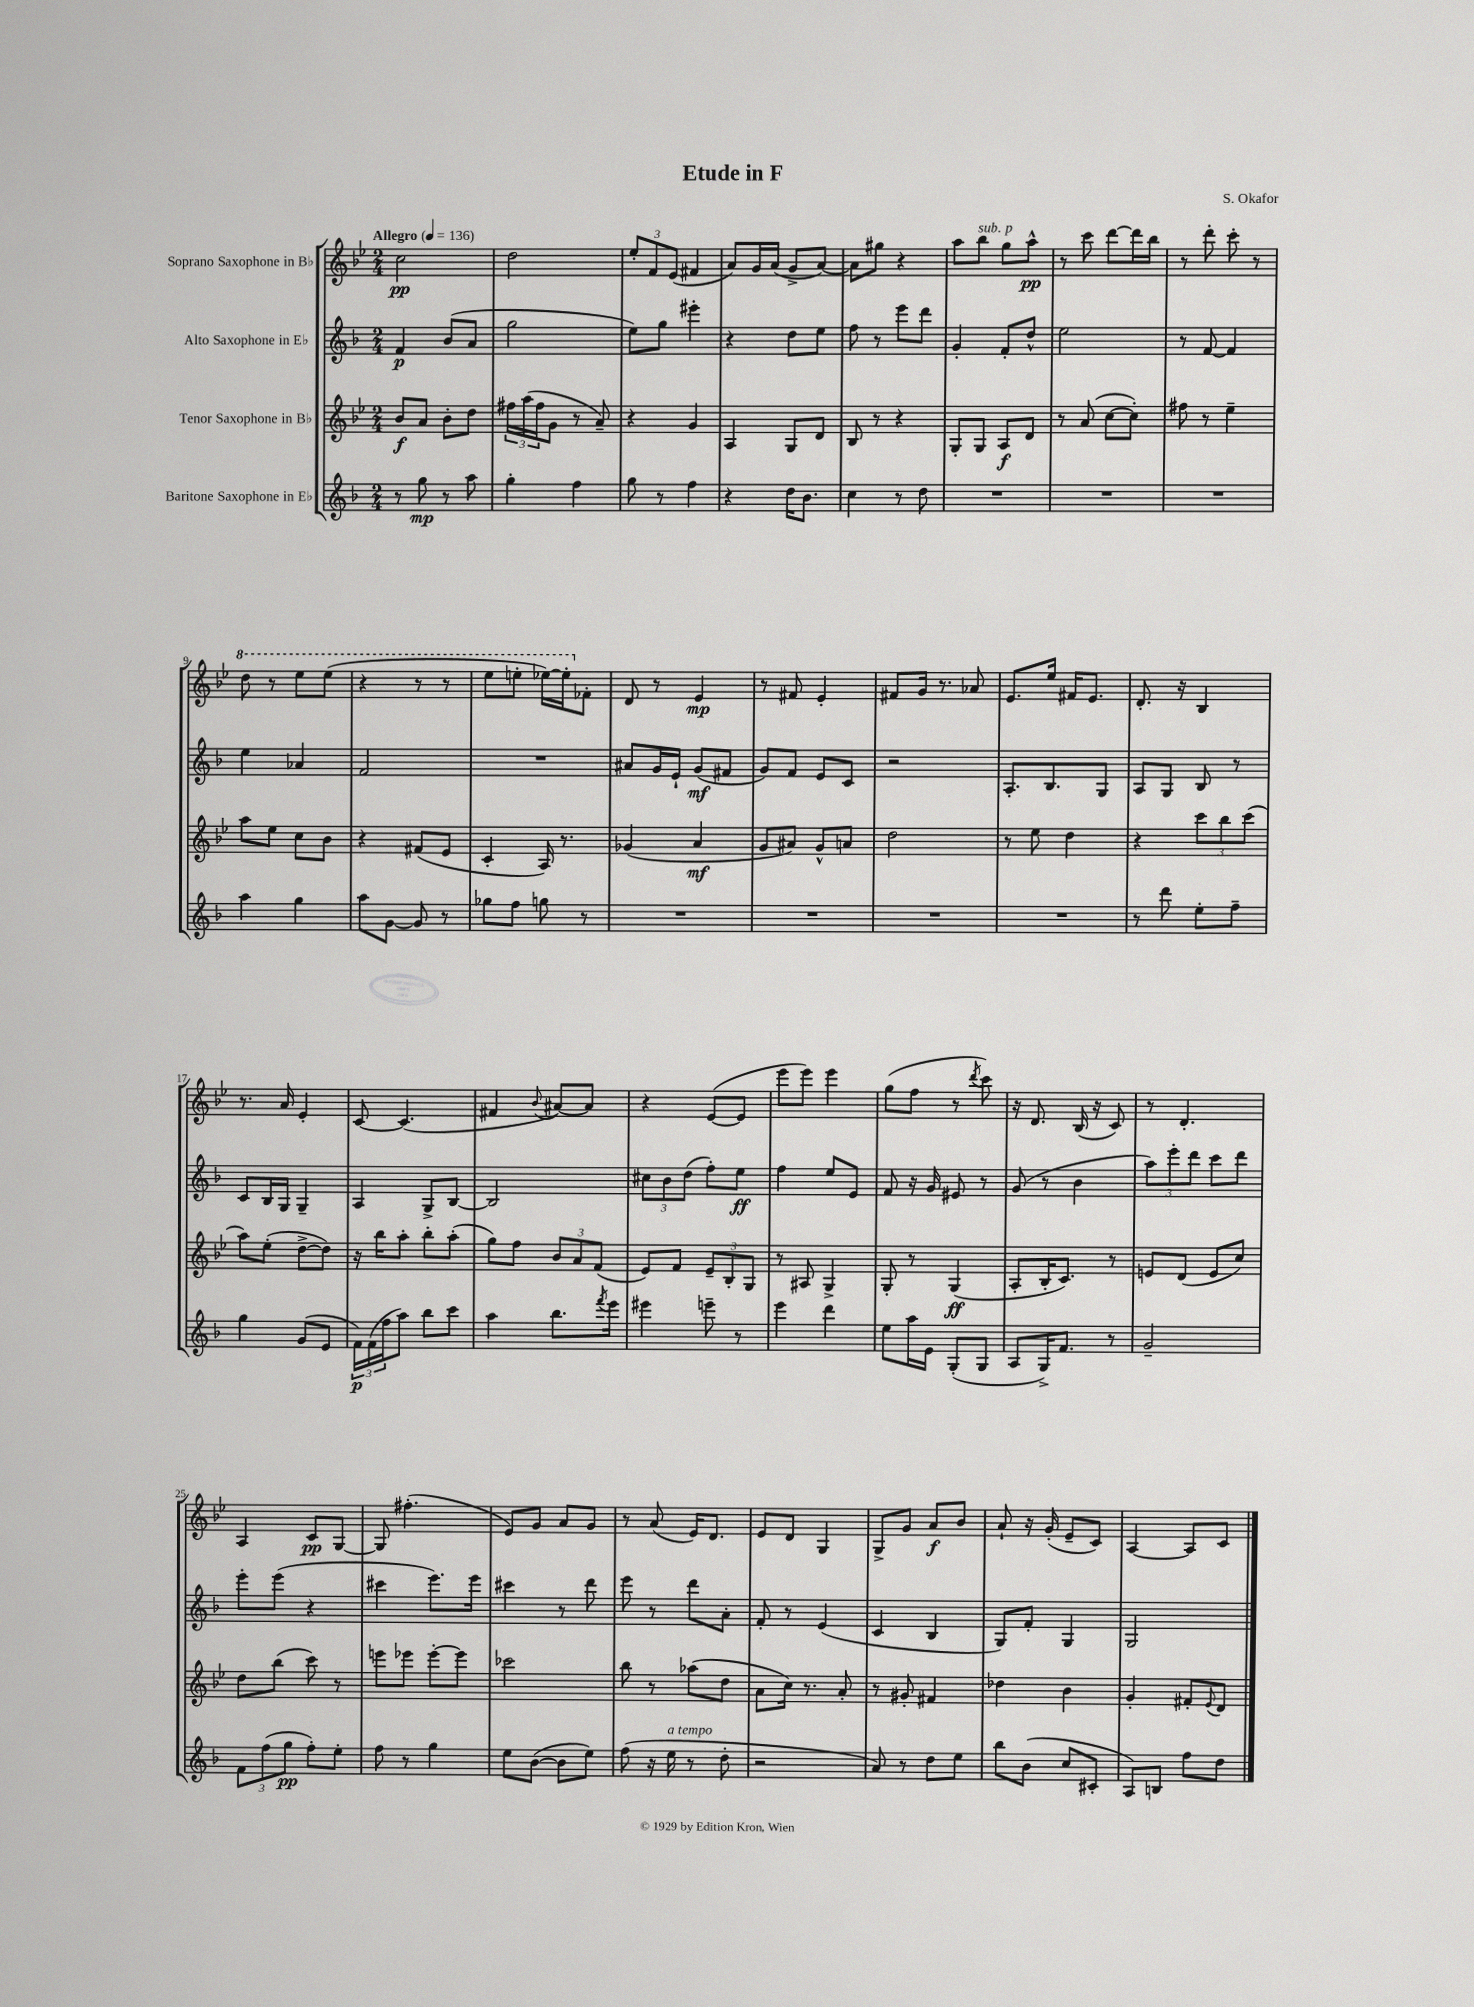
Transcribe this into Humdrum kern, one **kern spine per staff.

**kern	**dynam	**kern	**dynam	**kern	**dynam	**kern	**dynam
*part4	*part4	*part3	*part3	*part2	*part2	*part1	*part1
*staff4	*staff4	*staff3	*staff3	*staff2	*staff2	*staff1	*staff1
*I"Baritone Saxophone in E♭	*	*I"Tenor Saxophone in B♭	*	*I"Alto Saxophone in E♭	*	*I"Soprano Saxophone in B♭	*
*clefG2	*	*clefG2	*	*clefG2	*	*clefG2	*
*k[b-]	*	*k[b-e-]	*	*k[b-]	*	*k[b-e-]	*
*M2/4	*	*M2/4	*	*M2/4	*	*M2/4	*
*MM136	*	*MM136	*	*MM136	*	*MM136	*
=1	=1	=1	=1	=1	=1	=1	=1
!	!	!	!	!	!	!LO:TX:a:B:t=Allegro	!
8r	.	8b-/L	f	4f/	p	2cc\	pp
8gg\	mp	8a/J	.	.	.	.	.
8r	.	8b-'\L	.	(8b-/L	.	.	.
8aa\	.	8dd\J	.	8a/J	.	.	.
=2	=2	=2	=2	=2	=2	=2	=2
4gg'\	.	24ff#X\LL	.	2gg\	.	2dd\	.
.	.	(24aa\	.	.	.	.	.
.	.	24ff#\J	.	.	.	.	.
.	.	8g\J	.	.	.	.	.
4ff\	.	8r	.	.	.	.	.
.	.	8a~/)	.	.	.	.	.
=3	=3	=3	=3	=3	=3	=3	=3
8gg\	.	4r	.	8ee\L)	.	12ee-'/L	.
.	.	.	.	.	.	12f/	.
8r	.	.	.	8gg\J	.	.	.
.	.	.	.	.	.	(12e-/J	.
4ff\	.	4g/	.	4eee#X'\	.	4f#X/	.
=4	=4	=4	=4	=4	=4	=4	=4
4r	.	4A/	.	4r	.	8a/L)	.
.	.	.	.	.	.	16g/L	.
.	.	.	.	.	.	(16a/JJ	.
16dd\KL	.	8G/L	.	8dd\L	.	8g^/L	.
8.b-\J	.	.	.	.	.	.	.
.	.	8d/J	.	8ee\J	.	[8a/J)	.
=5	=5	=5	=5	=5	=5	=5	=5
4cc\	.	8B-/	.	8ff\	.	8a\L]	.
.	.	8r	.	8r	.	8gg#X\J	.
8r	.	4r	.	8eee\L	.	4r	.
8dd\	.	.	.	8ddd\J	.	.	.
=6	=6	=6	=6	=6	=6	=6	=6
2r	.	8G'/L	.	4g'/	.	8aa\L	.
!	!	!	!	!	!	!LO:TX:a:i:t=sub. p	!
.	.	8G/J	.	.	.	8bb-\J	.
.	.	8A/L	f	8f'/L	.	8gg\L	.
.	.	8d/J	.	8dd^^/J	.	8aa^^\J	pp
=7	=7	=7	=7	=7	=7	=7	=7
2r	.	8r	.	2ee\	.	8r	.
.	.	(8a/	.	.	.	8ccc\	.
.	.	[8cc\L	.	.	.	[8ddd\L	.
.	.	8cc'\J])	.	.	.	16ddd\L]	.
.	.	.	.	.	.	16bb-\JJ	.
=8	=8	=8	=8	=8	=8	=8	=8
2r	.	8ff#X\	.	8r	.	8r	.
.	.	8r	.	[8f/	.	8ddd'\	.
.	.	4ee-~\	.	4f/]	.	8ccc'\	.
.	.	.	.	.	.	8r	.
!!LO:LB:g=z
=9	=9	=9	=9	=9	=9	=9	=9
*	*	*	*	*	*	*8va	*
4aa\	.	8aa\L	.	4ee\	.	8ddd\	.
.	.	8ee-\J	.	.	.	8r	.
4gg\	.	8cc\L	.	4a-X/	.	8eee-\L	.
.	.	8b-\J	.	.	.	(8eee-\J	.
=10	=10	=10	=10	=10	=10	=10	=10
8aa\L	.	4r	.	2f/	.	4r	.
[8g\J	.	.	.	.	.	.	.
8g/]	.	(8f#X/L	.	.	.	8r	.
8r	.	8e-/J	.	.	.	8r	.
=11	=11	=11	=11	=11	=11	=11	=11
8gg-X\L	.	4c'/	.	2r	.	8eee-\L	.
8ff\J	.	.	.	.	.	8eeen'\J	.
8ggn\	.	16A/)	.	.	.	[16eee-X\LL)	.
.	.	8.r	.	.	.	16eee-'\J]	.
*	*	*	*	*	*	*X8va	*
8r	.	.	.	.	.	8f-X'\J	.
=12	=12	=12	=12	=12	=12	=12	=12
2r	.	(4g-X/	.	8a#X/L	.	8d/	.
.	.	.	.	16g/L	.	8r	.
.	.	.	.	16e`/JJ	.	.	.
.	.	4a/	mf	(8g/L	mf	4e-/	mp
.	.	.	.	8f#X/J	.	.	.
=13	=13	=13	=13	=13	=13	=13	=13
2r	.	8g/L	.	8g/L)	.	8r	.
.	.	8a#X/J)	.	8f/J	.	8f#X/	.
.	.	8g^^/L	.	8e/L	.	4e-'/	.
.	.	8an/J	.	8c/J	.	.	.
=14	=14	=14	=14	=14	=14	=14	=14
2r	.	2dd\	.	2r	.	8f#X/L	.
.	.	.	.	.	.	16g/Jk	.
.	.	.	.	.	.	8.r	.
.	.	.	.	.	.	8a-X/	.
=15	=15	=15	=15	=15	=15	=15	=15
2r	.	8r	.	8.A'/L	.	8.e-/L	.
.	.	8ee-\	.	.	.	.	.
.	.	.	.	8.B-/	.	16ee-/Jk	.
.	.	4dd\	.	.	.	16f#X/KL	.
.	.	.	.	.	.	8.e-/J	.
.	.	.	.	8G/J	.	.	.
=16	=16	=16	=16	=16	=16	=16	=16
8r	.	4r	.	8A/L	.	8.d'/	.
8ddd\	.	.	.	8G/J	.	.	.
.	.	.	.	.	.	16r	.
8ee'\L	.	12ccc\L	.	8B-/	.	4B-/	.
.	.	12bb-\	.	.	.	.	.
8ff~\J	.	.	.	8r	.	.	.
.	.	(12ccc\J	.	.	.	.	.
!!LO:LB:g=z
=17	=17	=17	=17	=17	=17	=17	=17
4gg\	.	8aa\L)	.	8c/L	.	8.r	.
.	.	(8ee-'\J	.	16B-/L	.	.	.
.	.	.	.	16G/JJ	.	16a/	.
(8g/L	.	[8dd^\L	.	4G~/	.	4e-'/	.
8e/J	.	8dd\J])	.	.	.	.	.
=18	=18	=18	=18	=18	=18	=18	=18
24f\LL)	p	16r	.	4A/	.	[8c/	.
(24f\	.	.	.	.	.	.	.
.	.	16bb-\KL	.	.	.	.	.
24ff\J	.	.	.	.	.	.	.
8aa\J)	.	8aa'\J	.	.	.	(4.c/]	.
8bb-\L	.	8bb-'\L	.	8G^/L	.	.	.
8ccc\J	.	(8aa'\J	.	[8B-/J	.	.	.
=19	=19	=19	=19	=19	=19	=19	=19
4aa\	.	8gg\L)	.	2B-/]	.	4f#X/	.
.	.	8ff\J	.	.	.	.	.
.	.	.	.	.	.	8qqb-/	.
8.bb-\L	.	12b-/L	.	.	.	[8a#X/L)	.
.	.	12a/	.	.	.	.	.
.	.	.	.	.	.	8a#/J]	.
.	.	(12f/J	.	.	.	.	.
8qfff/	.	.	.	.	.	.	.
16eee\Jk	.	.	.	.	.	.	.
=20	=20	=20	=20	=20	=20	=20	=20
4eee#X\	.	8e-/L)	.	12cc#X\L	.	4r	.
.	.	.	.	12b-\	.	.	.
.	.	8f/J	.	.	.	.	.
.	.	.	.	(12dd\J	.	.	.
8eeen~\	.	12e-~/L	.	8ff'\L)	.	([8e-/L	.
.	.	12B-'/	.	.	.	.	.
8r	.	.	.	8ee\J	ff	8e-/J]	.
.	.	12G/J	.	.	.	.	.
=21	=21	=21	=21	=21	=21	=21	=21
4eee\	.	8r	.	4ff\	.	8eee-\L	.
.	.	8A#X/	.	.	.	8eee-\J)	.
4ddd\	.	4G^/	.	8ee/L	.	4eee-\	.
.	.	.	.	8e/J	.	.	.
=22	=22	=22	=22	=22	=22	=22	=22
8ee\L	.	8G'/	.	8f/	.	(8gg\L	.
16aa\L	.	8r	.	16r	.	8ff\J	.
16e\JJ	.	.	.	16g/	.	.	.
(8G'/L	.	(4G/	ff	8e#X/	.	8r	.
.	.	.	.	.	.	8qddd/	.
8G/J	.	.	.	8r	.	8ccc\)	.
=23	=23	=23	=23	=23	=23	=23	=23
8A/L	.	8A'/L	.	(8g/	.	16r	.
.	.	.	.	.	.	8.d/	.
16G^/K)	.	16B-'/K	.	8r	.	.	.
8.f/J	.	8.c/J)	.	.	.	.	.
.	.	.	.	4b-\	.	(16B-/	.
.	.	.	.	.	.	16r	.
8r	.	8r	.	.	.	8c/)	.
=24	=24	=24	=24	=24	=24	=24	=24
2g~/	.	8en/L	.	12aa\L)	.	8r	.
.	.	.	.	12eee'\	.	.	.
.	.	(8d/J	.	.	.	4.d'/	.
.	.	.	.	12ddd\J	.	.	.
.	.	8e/L	.	8ccc\L	.	.	.
.	.	8cc/J)	.	8ddd\J	.	.	.
!!LO:LB:g=z
=25	=25	=25	=25	=25	=25	=25	=25
12f\L	.	8dd\L	.	8eee'\L	.	4A/	.
(12ff\	.	.	.	.	.	.	.
.	.	(8bb-\J	.	(8eee\J	.	.	.
12gg\J	pp	.	.	.	.	.	.
8ff'\L)	.	8ccc\)	.	4r	.	8c/L	pp
8ee'\J	.	8r	.	.	.	[8G/J	.
=26	=26	=26	=26	=26	=26	=26	=26
8ff\	.	8eeen\L	.	4ccc#X\	.	8G/]	.
8r	.	8eee-X\J	.	.	.	(4.ff#X'\	.
4gg\	.	[8eee-'\L	.	8.eee\L)	.	.	.
.	.	8eee-\J]	.	.	.	.	.
.	.	.	.	16eee\Jk	.	.	.
=27	=27	=27	=27	=27	=27	=27	=27
8ee\L	.	2ccc-X\	.	4ccc#X\	.	8e-/L)	.
([8b-\J	.	.	.	.	.	8g/J	.
8b-\L]	.	.	.	8r	.	8a/L	.
8ee\J)	.	.	.	8ddd\	.	8g/J	.
=28	=28	=28	=28	=28	=28	=28	=28
(8ff\	.	8bb-\	.	8eee\	.	8r	.
16r	.	8r	.	8r	.	(8a/	.
!LO:TX:a:i:t=a tempo	!	!	!	!	!	!	!
16ee\	.	.	.	.	.	.	.
8r	.	(8aa-X\L	.	8ddd\L	.	16e-/KL)	.
.	.	.	.	.	.	8.d/J	.
8dd'\	.	8dd\J	.	8a'\J	.	.	.
=29	=29	=29	=29	=29	=29	=29	=29
2r	.	8a\L	.	8f'/	.	8e-/L	.
.	.	16cc\Jk)	.	8r	.	8d/J	.
.	.	8.r	.	.	.	.	.
.	.	.	.	(4e/	.	4G/	.
.	.	8a'/	.	.	.	.	.
=30	=30	=30	=30	=30	=30	=30	=30
8a/)	.	8r	.	4c/	.	8G^/L	.
8r	.	8g#X'/	.	.	.	8g/J	.
8dd\L	.	4f#X/	.	4B-/	.	8a/L	f
8ee\J	.	.	.	.	.	8b-/J	.
=31	=31	=31	=31	=31	=31	=31	=31
8bb-\L	.	4dd-X\	.	8G/L)	.	8a`/	.
(8b-\J	.	.	.	8f'/J	.	16r	.
.	.	.	.	.	.	(16g'/	.
8cc/L	.	4b-\	.	4G/	.	8e-~/L	.
8c#X'/J	.	.	.	.	.	8c/J)	.
=32	=32	=32	=32	=32	=32	=32	=32
8A/L)	.	4g'/	.	2G/	.	[4A/	.
8Bn/J	.	.	.	.	.	.	.
8ff\L	.	8f#X'/L	.	.	.	8A/L]	.
.	.	8qqe-/	.	.	.	.	.
8dd\J	.	8d/J	.	.	.	8c/J	.
==	==	==	==	==	==	==	==
*-	*-	*-	*-	*-	*-	*-	*-
